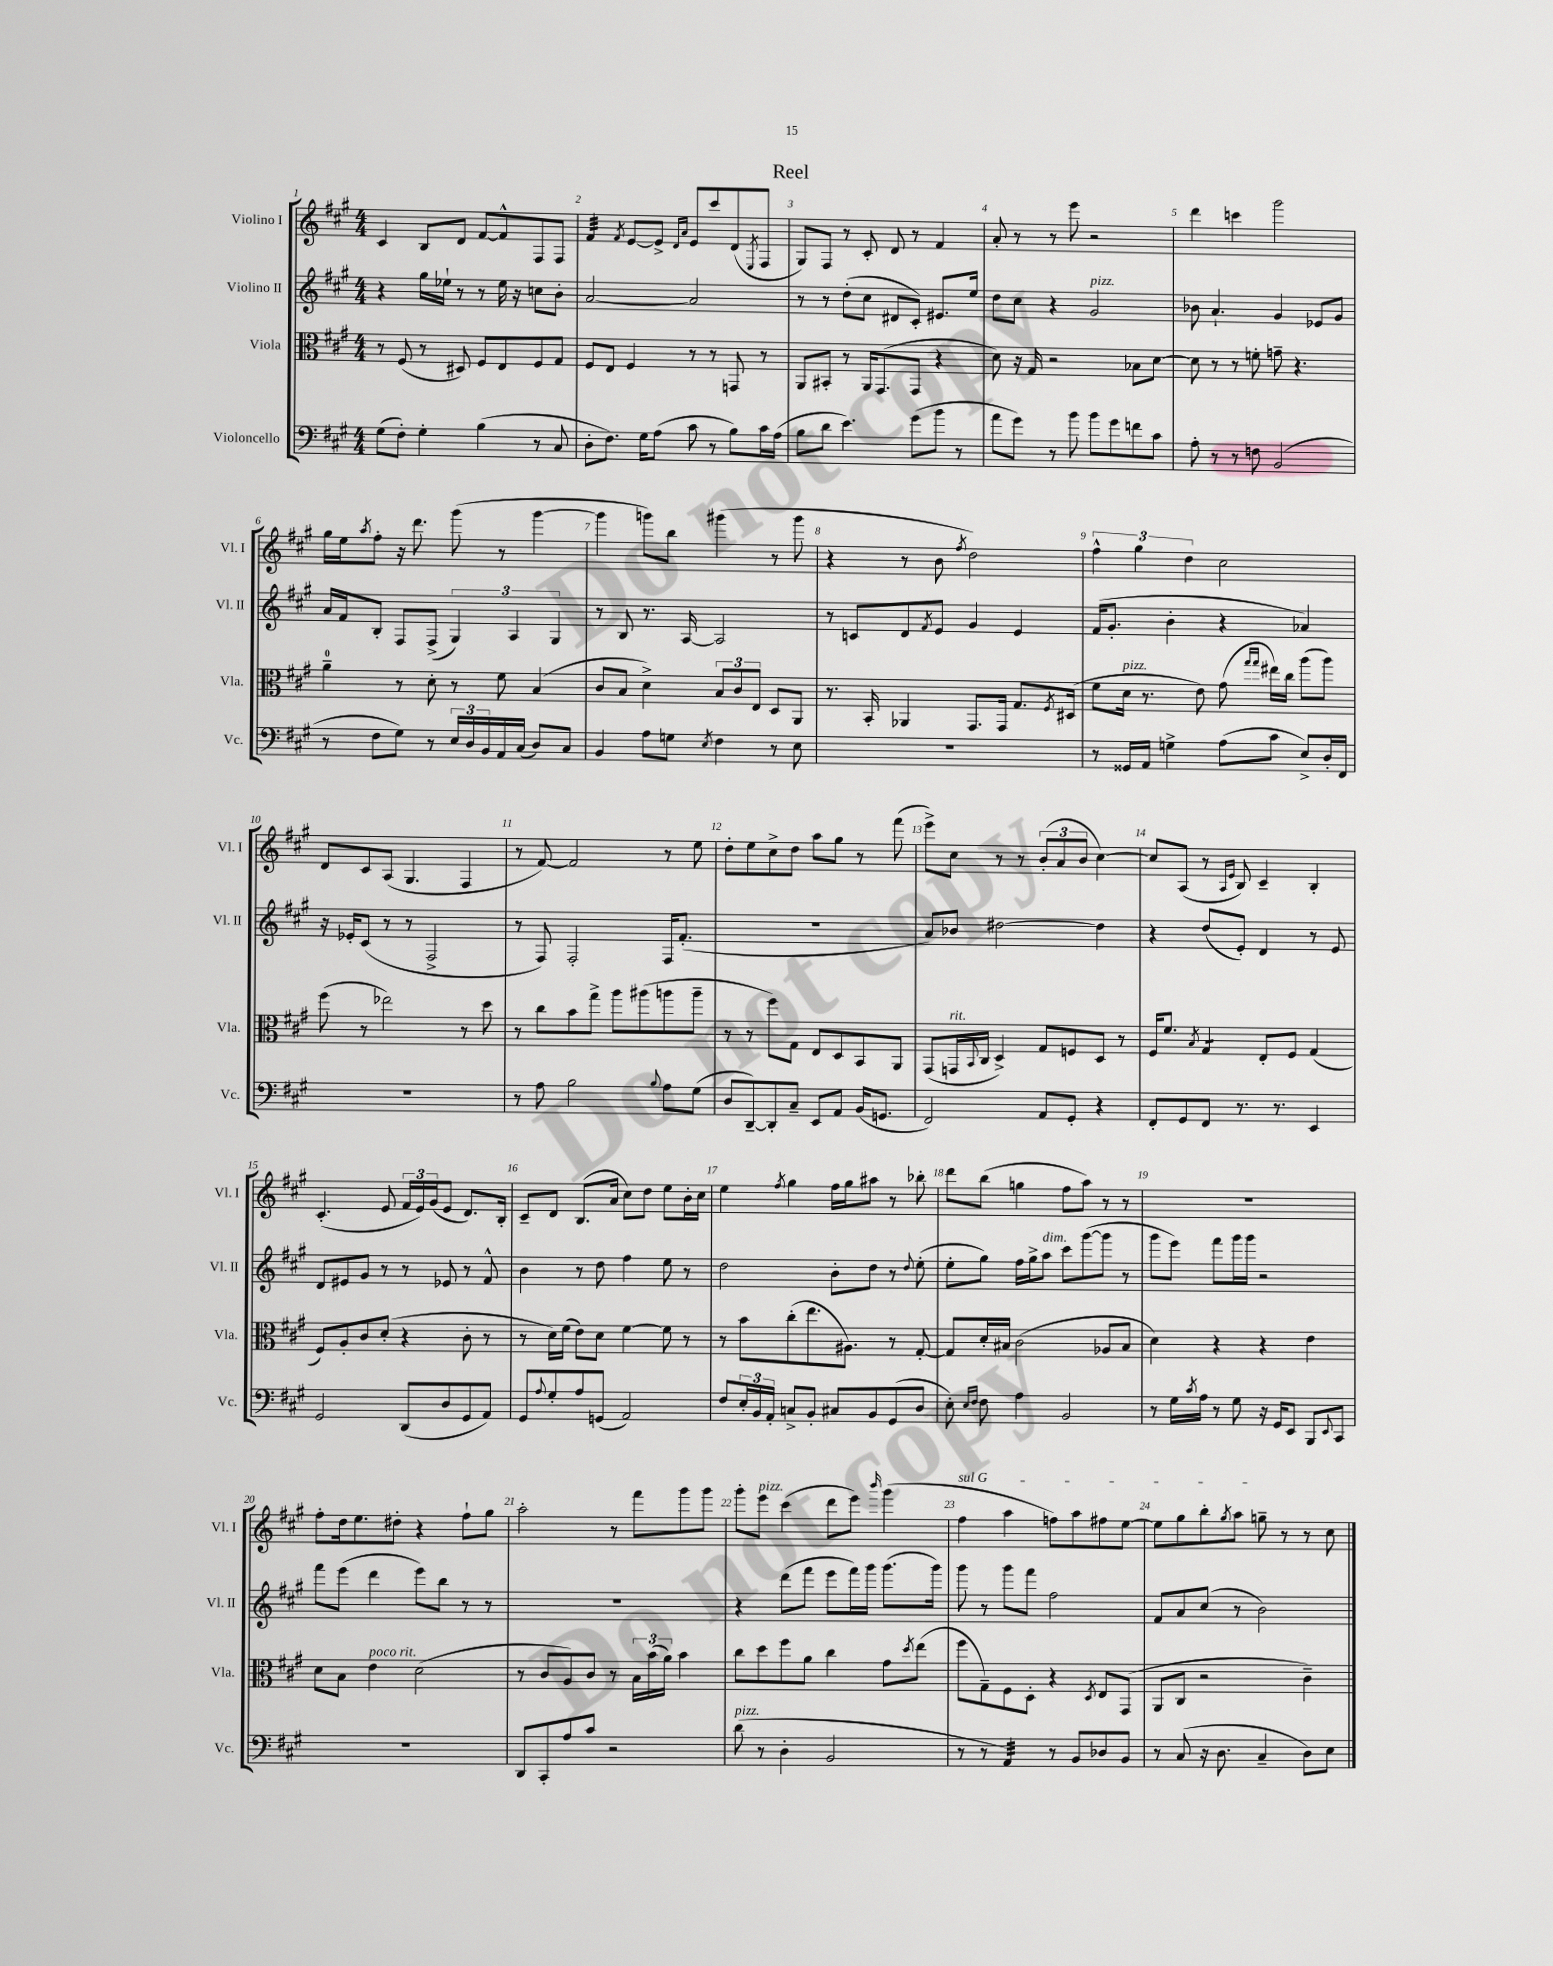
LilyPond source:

\header { title = "Reel" }
<<
\new StaffGroup <<
\new Staff = "s0" \with { instrumentName = "Violino I" shortInstrumentName = "Vl. I" } {
    \clef treble \key a \major \numericTimeSignature \time 4/4
    cis'4 b8 d'8 fis'8~ fis'8-^ fis8 fis8 |
    fis'4:32 \acciaccatura { fis'8 } e'8~ e'8-> \grace { d'16 a'16 } e'8 cis'''8 d'8( \acciaccatura { e8 } fis8 |
    gis8) fis8 r8 cis'8-. d'8 r8 fis'4 |
    a'8-. r8 r8 e'''8 r2 |
    d'''4 c'''4 gis'''2 |
    gis''16 e''16 \acciaccatura { a''8 } fis''8-. r16 d'''8. gis'''8( r8 gis'''4~ |
    gis'''4 g'''8) b''8 gis'''4( r8 gis'''8 |
    r4 r8 b'8 \acciaccatura { fis''8 } d''2) |
    \tuplet 3/2 { fis''4-^ gis''4 d''4 } cis''2 |
    d'8 cis'8 a8( gis4. fis4 |
    r8 fis'8~) fis'2 r8 e''8 |
    d''8-. e''8 cis''8-> d''8 a''8 gis''8 r8 fis'''8( |
    e'''8->) cis''8 r8 r8 \tuplet 3/2 { b'8-.( a'8 b'8 } cis''4~) |
    cis''8 a8( r8 \grace { a16 e'16 } b8) cis'4-- b4-. |
    cis'4.-.( e'8 \tuplet 3/2 { fis'16 e'16) gis'16( } e'8 d'8.) b16-. |
    cis'8-- d'8 b8.( a'16 cis''8) d''8 e''8 b'16-. cis''16 |
    e''4 \acciaccatura { fis''8 } gis''4 fis''16 gis''16 ais''8 r8 bes''8-. |
    d'''8 b''8( g''4 fis''8 a''8) r8 r8 |
    R1 |
    fis''8-. d''16 e''8. dis''8-. r4 fis''8-! gis''8 |
    a''2-. r8 fis'''8 gis'''8 gis'''8 |
    gis'''8-. e'''8^\markup { \italic "pizz." } cis'''4( d'''8 e'''8) \grace { b'''16 } gis'''4( |
    \once \override TextSpanner.bound-details.left.text = \markup { \italic "sul G" } fis''4\startTextSpan a''4 f''8) a''8 fis''8 e''8~ |
    e''8 gis''8 b''8-. \acciaccatura { gis''8 } a''8 g''8--\stopTextSpan r8 r8 cis''8 \bar "|." |
}
\new Staff = "s1" \with { instrumentName = "Violino II" shortInstrumentName = "Vl. II" } {
    \clef treble \key a \major \numericTimeSignature \time 4/4
    r4 gis''16 ees''16-! r8 r8 ees''16 r16 c''8 b'8-. |
    a'2~ a'2 |
    r8 r8 d''8-.( cis''8 dis'8 cis'8-.) eis'8. e''16 |
    d''8 cis''8 r4 gis'2^\markup { \italic "pizz." } |
    bes'8 a'4.-! gis'4 ees'8 gis'8 |
    a'16 fis'16 b8-. fis8 fis8->( \tuplet 3/2 { gis4) a4 gis4 } |
    r8 b8 r8. a16~ a2 |
    r8 c'8 d'8 \acciaccatura { fis'8 } e'8 gis'4 e'4 |
    fis'16( gis'8.-. b'4-. r4 aes'4) |
    r16 ees'16-. cis'8( r8 r8 fis2-> |
    r8 fis8) fis2-. fis16 fis'8.-.( |
    R1 |
    a'8) bes'8 dis''2~ dis''4 |
    r4 d''8( e'8-.) d'4 r8 e'8 |
    d'8 eis'8 gis'8 r8 r8 ees'8 r8 fis'8-^ |
    b'4 r8 d''8 fis''4 e''8 r8 |
    d''2 b'8-. d''8 r8 \appoggiatura { d''8 } e''8-.( |
    e''8-. gis''8) fis''16 gis''16-> a''8^\markup { \italic "dim." } cis'''8 gis'''8~( gis'''8 r8 |
    gis'''8 e'''8) fis'''8 gis'''16 gis'''16 r2 |
    fis'''8 e'''8( d'''4 e'''8) b''8 r8 r8 |
    R1 |
    r4 d'''8( fis'''8 e'''8 fis'''16) gis'''16 gis'''8.( gis'''16) |
    gis'''8 r8 gis'''8 fis'''8 fis''2 |
    fis'8 a'8 cis''8( r8 b'2) \bar "|." |
}
\new Staff = "s2" \with { instrumentName = "Viola" shortInstrumentName = "Vla." } {
    \clef alto \key a \major \numericTimeSignature \time 4/4
    r8 fis8( r8 dis8) fis8 e8 fis8 gis8 |
    fis8 e8 fis4 r8 r8 g,8 r8 |
    a,8 bis,8-. r8 a,16 gis,8.( gis,8 r4 |
    d'8) r16 gis16 r2 bes8 d'8~ |
    d'8 r8 r8 f'8-. g'8-- r4. |
    a'4-0-- r8 d'8-. r8 fis'8 b4( |
    cis'8 b8 d'4->) \tuplet 3/2 { b8 cis'8 e8 } d8 a,8 |
    r8. b,16-. aes,4 gis,8. gis,16 gis8. \acciaccatura { fis8 } dis16( |
    fis'8 d'16^\markup { \italic "pizz." } r8. e'8) gis'8( \grace { gis''16 gis''16 } eis''16) cis''16 a''8( a''8) |
    fis''8( r8 ees''2) r8 d''8 |
    r8 cis''8 b'8 gis''8-> a''8 ais''8( a''8 a''8-- |
    r8 r8 fis''8) gis8 e8 d8 b,8 a,8 |
    gis,8( g,16^\markup { \italic "rit." } \appoggiatura { b,8 } cis16 d4->) gis8 f8 d8 r8 |
    fis16 fis'8. \acciaccatura { b8 } gis4:8 e8-. fis8 gis4( |
    fis8) a8-. cis'8 d'8-.( r4 cis'8-. r8 |
    r8 d'16) fis'16( e'8) d'8 fis'4~ fis'8 r8 |
    r8 b'8 cis''8-.( e''8. ais8.) r8 gis8~-. |
    gis8 d'16-. bis16 cis'2( aes8 bis8 |
    d'4) r4 r4 e'4 |
    d'8 b8 e'4^\markup { \italic "poco rit." } d'2( |
    r8 cis'8 a8) cis'8 r8 \tuplet 3/2 { b16 b'16( a'16) } b'4 |
    cis''8 d''8 fis''8 a'8 cis''4 gis'8 \acciaccatura { d''8 } e''8( |
    fis''8 gis8--) fis8 d8-. r4 \acciaccatura { d8 } e8 gis,8( |
    a,8 cis8 r2 cis'4--) \bar "|." |
}
\new Staff = "s3" \with { instrumentName = "Violoncello" shortInstrumentName = "Vc." } {
    \clef bass \key a \major \numericTimeSignature \time 4/4
    gis8( fis8-.) gis4-. b4( r8 cis8 |
    d8-. fis8.) gis16 a8( cis'8 r8 b8) cis'16 a16( |
    b8 d'8 e'4.) gis'8( b'8 r8 |
    a'8 gis'8) r8 b'8 b'8 gis'8 f'8 cis'8 |
    a8-. r8 r8 f8 b,2( |
    r8 fis8 gis8) r8 \tuplet 3/2 { e16 d16 b,16 } a,16 cis16( d8) cis8 |
    b,4 a8 g8 \acciaccatura { e8 } fis4 r8 e8 |
    R1 |
    r8 gisis,16 a,16 g4-> a8( cis'8 e8->) d16-. fis,16 |
    R1 |
    r8 a8 b2 \appoggiatura { b8 } a8 gis8( |
    d8 d,8~--) d,8-. cis8-- e,8 a,8 b,16( g,8. |
    fis,2) a,8 gis,8-. r4 |
    fis,8-. gis,8 fis,8 r8. r8. e,4 |
    gis,2 d,8( d8 gis,8 a,8) |
    gis,8 \appoggiatura { a8 } gis8-. a8 g,8( a,2) |
    fis8 \tuplet 3/2 { e16-. b,16 a,16-. } c8-> b,8-. cis8 b,8 gis,8( d8 |
    e8-.) \grace { e16 fis16 } fis8 a4 b,2 |
    r8 gis16 \acciaccatura { cis'8 } a16 r8 gis8 r16 gis,16 e,8 b,,8 \appoggiatura { e,8 } cis,8 |
    R1 |
    d,8 cis,8-. a8 cis'8 r2 |
    d'8^\markup { \italic "pizz." }( r8 d4-. b,2 |
    r8 r8 a,4:32) r8 b,8 des8 b,8 |
    r8 cis8( r16 d8. cis4-- d8) e8 \bar "|." |
}
>>
>>
\layout { \context { \Score \override BarNumber.break-visibility = ##(#f #t #t) barNumberVisibility = #all-bar-numbers-visible } }
